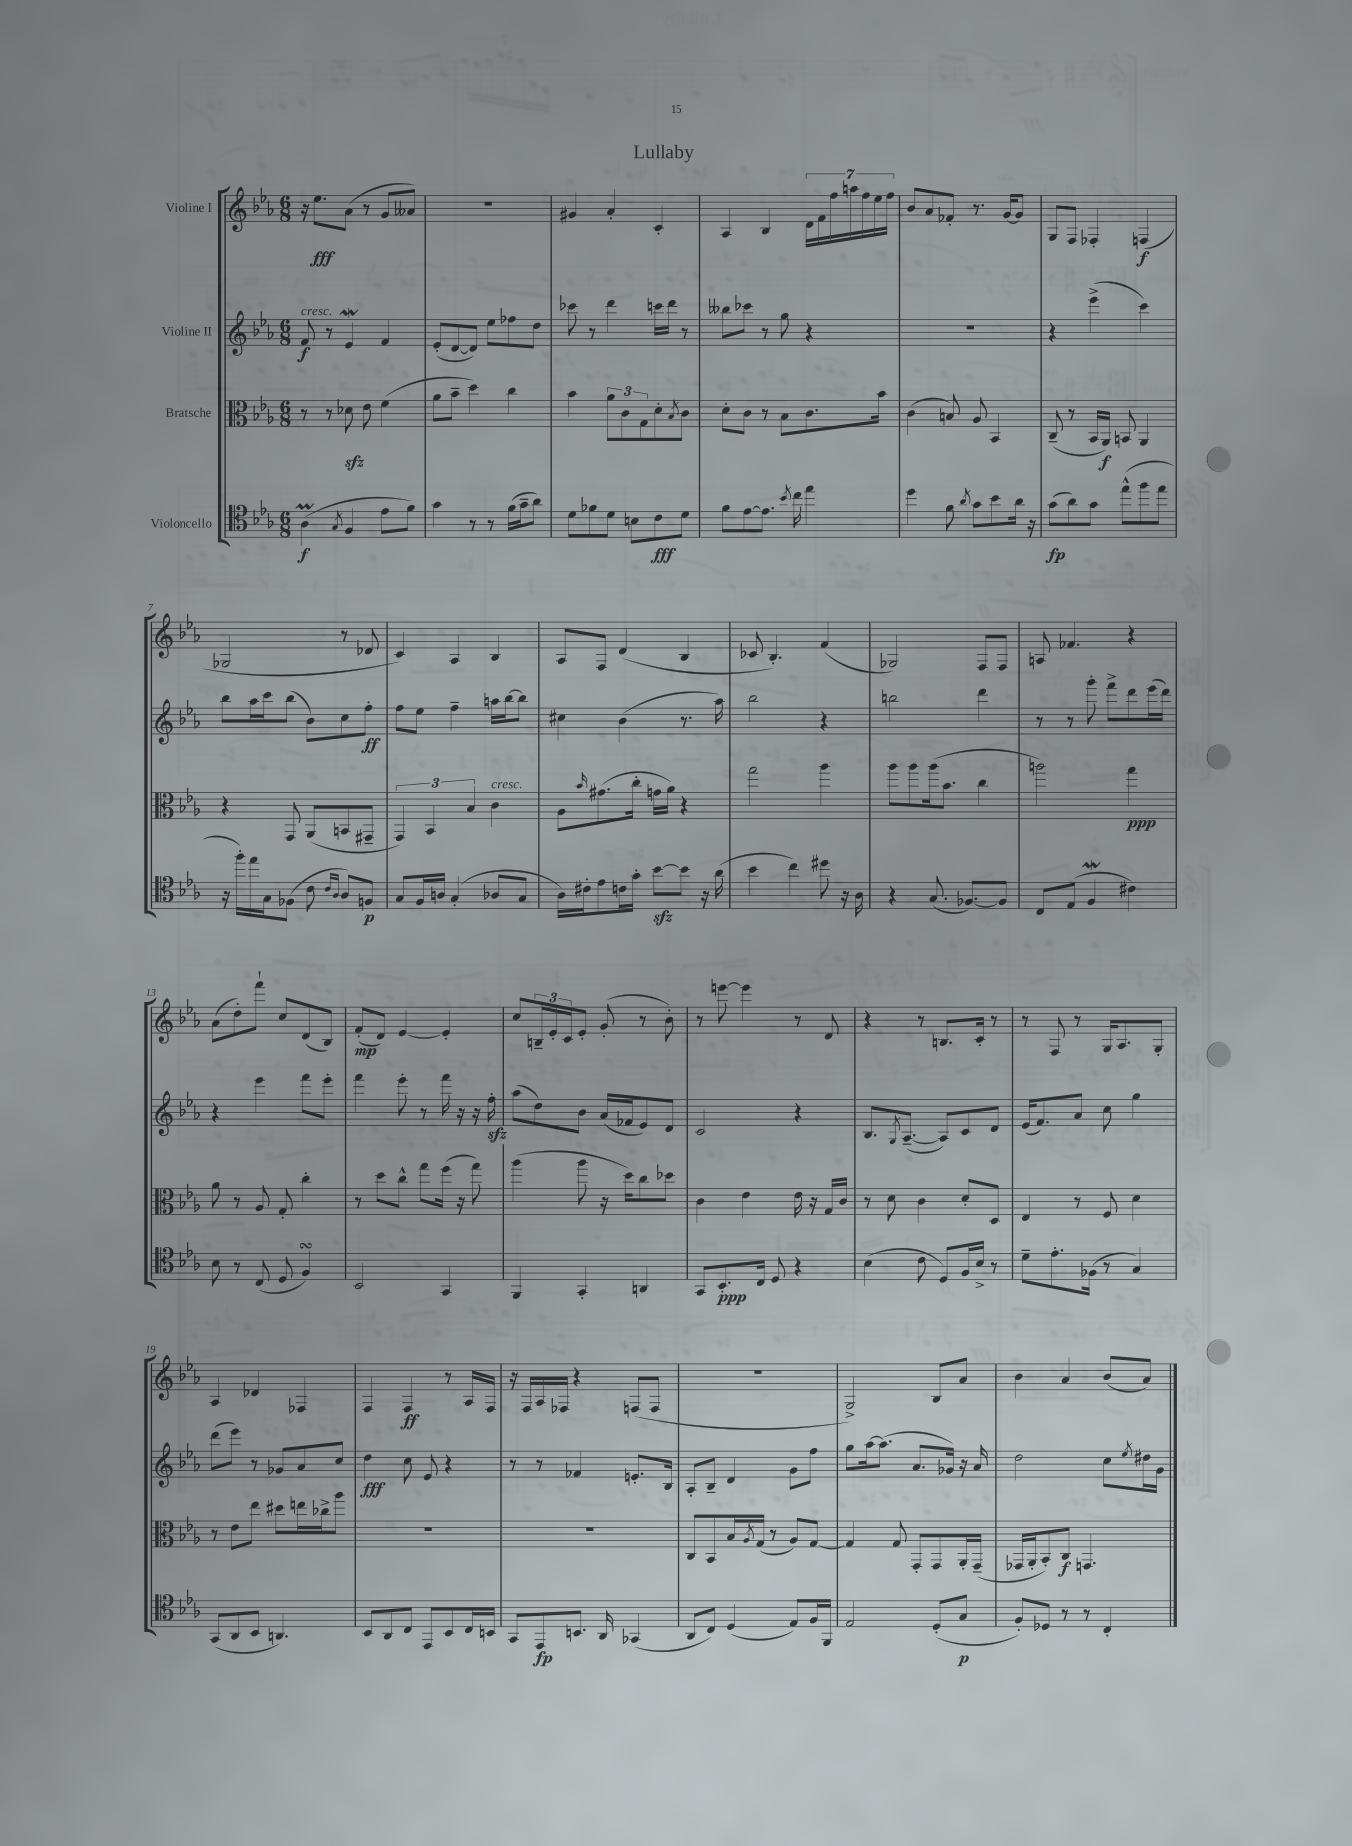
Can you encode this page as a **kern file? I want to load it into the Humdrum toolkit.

**kern	**kern	**kern	**kern
*staff4	*staff3	*staff2	*staff1
*clefC4	*clefC3	*clefG2	*clefG2
*k[b-e-a-]	*k[b-e-a-]	*k[b-e-a-]	*k[b-e-a-]
*M6/8	*M6/8	*M6/8	*M6/8
(4A-\	8r	8f/	16r
.	.	.	8.ee-\L
.	8r	8r	.
8qG/	.	.	.
4F/	8d-\	4e-/	(8a-\J
.	8e-\	.	8r
8e-\L	(4f\	4f/	8g/L
8f\J)	.	.	8a--/J)
=	=	=	=
4g\	8a-\L	(8e-'/L	2.r
.	8b-~\J	[8d/	.
8r	4dd\)	8d/]J)	.
8r	.	8ee-\L	.
(16f\LL	4cc\	8ff-\	.
16g~\J	.	.	.
8a-\J)	.	8dd\J	.
=	=	=	=
8d\L	4b-\	8ccc-\	4g#/
8f-\	.	8r	.
8d\J	12a-\L	4ddd\	4a-'/
.	12c\	.	.
8B\L	.	.	.
.	12G\	.	.
8c\	8d'\	16ccc\LL	4c'/
.	.	16ddd\JJ	.
.	8qB-/	.	.
8d\J	8c\J	8r	.
=	=	=	=
8f\L	8d'\L	8bb--\L	4A-/
[8e-\	8c\J	8ccc-\J	.
8.e-\]J	8r	8r	4B-/
.	8B-\L	8gg\	.
8qb-/	.	.	.
16cc\	.	.	.
4ee-\	8.c\	4r	28d\LL
.	.	.	28f\
.	.	.	28ff\
.	.	.	28aa\
.	.	.	28ff\
.	.	.	28ee-\
.	16b-\Jk	.	.
.	.	.	28ff\JJ
=	=	=	=
4dd\	(4c\	2.r	8b-/L
.	.	.	8a-/
8f\	8B/)	.	8f-'/J
8qa-/	.	.	.
8g\L	8A-/	.	8.r
8b-\	4BB-/	.	.
.	.	.	[16g/LK
16a-\Jk	.	.	8g/]J
16r	.	.	.
=	=	=	=
(8g\L	(8C~/	4r	8G/L
8a-\)	8r	.	8F/J
8g\J	16BB-/LL	(4eee-^\	4F-'/
.	16AA-/JJ)	.	.
(8ee-^^\L	8BB/	.	.
8ff\	4AA-/	4ccc\)	(4F/
8ee-\J	.	.	.
=	=	=	=
16r	4r	8bb-\L	2G-/
16ff'\LL)	.	.	.
16ee-\	.	16aa-\L	.
16G\J	.	16ccc\J	.
(8F-\J	8GG/	(8bb-\J	.
8c\	(8AA-/L	8b-\L)	.
16qqc/LL	.	.	.
16qqA-/JJ	.	.	.
8A-/L)	8BB/	8cc\	8r
8F/J	8GG#~/J	8ff'\J	8d-/
=	=	=	=
8G/L	6GG/)	8ff\L	4c/)
16F/L	.	8ee-\J	.
.	6BB-/	.	.
16A/JJ	.	.	.
(4G'/	.	4ff~\	4A-/
.	6B-/	.	.
8A-/L	4c\	16aa\LL	4B-/
.	.	[16bb-\J	.
8G/J	.	8bb-\]J	.
=	=	=	=
16A-\LL)	8A-\L	4cc#\	8A-/L
16c#'\J	.	.	.
.	16qqb-/	.	.
8e-\	(8.g#\	.	8F/J
16c\L	.	(4b-\	(4d/
16g'\JJ	16cc'\Jk	.	.
[8b-\L	16g\LL	.	.
.	16a-\JJ)	.	.
8b-\]J	4r	8.r	4B-/
16r	.	.	.
(16a-\	.	16aa-\)	.
=	=	=	=
4b-\	2gg\	2bb-\	8c-/
.	.	.	4.B-'/)
4cc\)	.	.	.
8dd#\	4aa-\	4r	(4f/
16r	.	.	.
16A-\	.	.	.
=	=	=	=
4r	8aa-\L	2bb\	2G-/)
.	8aa-\	.	.
(8.G/	(16aa-\k	.	.
.	8.b-\J	.	.
[8.F-/L)	.	.	.
.	4cc\	4ddd\	8F/L
8F-/]J	.	.	8F/J
=	=	=	=
8C/L	2aa\)	8r	8A/
(8E-/J	.	8r	4.f-/
4F/	.	8ggg'\	.
.	.	8fff^\L	.
4c#\)	4gg\	8ddd\	4r
.	.	(16eee-\L	.
.	.	16ddd\JJ)	.
=	=	=	=
8B-\	8a-\	4r	(8a-\L
8r	8r	.	8dd'\)
(8C/	8A-/	4eee-\	8fff`\J
8D/	8G'/	.	8cc/L
4F/)	4cc'\	8fff\L	(8d/
.	.	8eee-'\J	8B-/J)
=	=	=	=
2BB-/	8r	4fff\	(8f'/L
.	8dd\L	.	8d/J)
.	8cc^^\J	8eee-'\	[4e-/
.	8gg\L	8r	.
4GG/	(16ff\Jk	16fff\	4e-'/]
.	16r	16r	.
.	8gg\)	16r	.
.	.	16ff'\	.
=	=	=	=
4FF/	(4aa-\	(8aa-\L	8cc/L
.	.	8dd\)	24B~/L
.	.	.	24e-'/
.	.	.	24c/J
4GG'/	8aa-\	8b-\J	8e-'/J
.	16r	(16a-/LL	(8g'/
.	16dd\LK)	16f-/J	.
4AA/	8cc\	8e-/)	8r
.	8dd-\J	8d/J	8b-'\)
=	=	=	=
8GG/L	4c\	2c/	8r
8.BB-'/	.	.	[8eee\
.	4e-\	.	4eee\]
16C/Jk	.	.	.
8D/	.	.	.
4r	16e-\	4r	8r
.	16r	.	.
.	16G/LL	.	8d/
.	16c/JJ	.	.
=	=	=	=
(4B-\	8r	8.B-/L	4r
.	8d\	.	.
.	.	8qG/	.
.	.	([8.A-~/J	.
8c\	4c\	.	8r
8D/L)	.	8A-/]L)	8.B/L
16F/L	8d'/L	8c/	.
16B-^/JJ	.	.	16c'/Jk
8r	8D/J	8d/J	8r
=	=	=	=
8d~\L	4E-/	(16e-/LK	8r
.	.	8.f/)	.
8.e-'\	.	.	8F/
.	8r	8a-/J	8r
(16F-\Jk	.	.	.
8r	8F/	8cc\	16G/LK
.	.	.	8.A-/
4G/)	4d\	4gg\	.
.	.	.	8G'/J
=	=	=	=
(8GG/L	8r	(8ddd\L	4A-/
8AA-/	8e-\L	8eee-\J)	.
8BB-/J	8ee-\J	8r	4d-/
4.AA/)	8dd#\L	8g-/L	.
.	16ee\L	8a-/	4F-/
.	16cc-^\J	.	.
.	8aa-\J	8cc/J	.
=	=	=	=
8BB-/L	2.r	4dd\	4F/
8AA-/	.	.	.
8C/J	.	8cc\	4F/
8EE-/L	.	8e-/	.
8BB-/	.	4r	8r
16C/L	.	.	16A-/LL
16BB/JJ	.	.	16F/JJ
=	=	=	=
8GG/L	2.r	8r	16r
.	.	.	16F/LL
8EE-/	.	8r	16A-/
.	.	.	16F-/JJ
8.BB/J	.	4f-/	4r
16AA-/	.	.	.
(4GG-/	.	8.e'/L	(8F/L
.	.	.	8F/J
.	.	16B-/Jk	.
=	=	=	=
8AA-/L	8C/L	8A-'/L	2.r
8C/J)	8BB-/	8B-~/J	.
(4D/	16B-/L	4d/	.
.	8qA-/	.	.
.	(16G/JJ	.	.
.	8r	.	.
8E-/L)	8A-/L)	8g\L	.
16F/L	[8G/J	8ff\J	.
16FF/JJ	.	.	.
=	=	=	=
2E-/	4G/]	8gg\L	2G^/)
.	.	[16aa-\k	.
.	.	(8.aa-\]J	.
.	8G/	.	.
.	8GG'/L	8.a-/L	.
(8D'/L	8GG/	.	8B-/L
.	.	16g-/Jk)	.
8G/J	16AA-'/L	16r	8a-/J
.	(16GG~/JJ	16a-/	.
=	=	=	=
8F'/L)	16GG-/LL	2dd\	4b-\
.	16AA-'/J	.	.
8D-/J	8BB-'/)	.	.
8r	8C/J	.	4a-/
8r	4.GG/	.	.
4C'/	.	8cc\L	(8b-/L
.	.	8qee-/	.
.	.	16dd#\L	8a-/J)
.	.	16g\JJ	.
==	==	==	==
*-	*-	*-	*-
